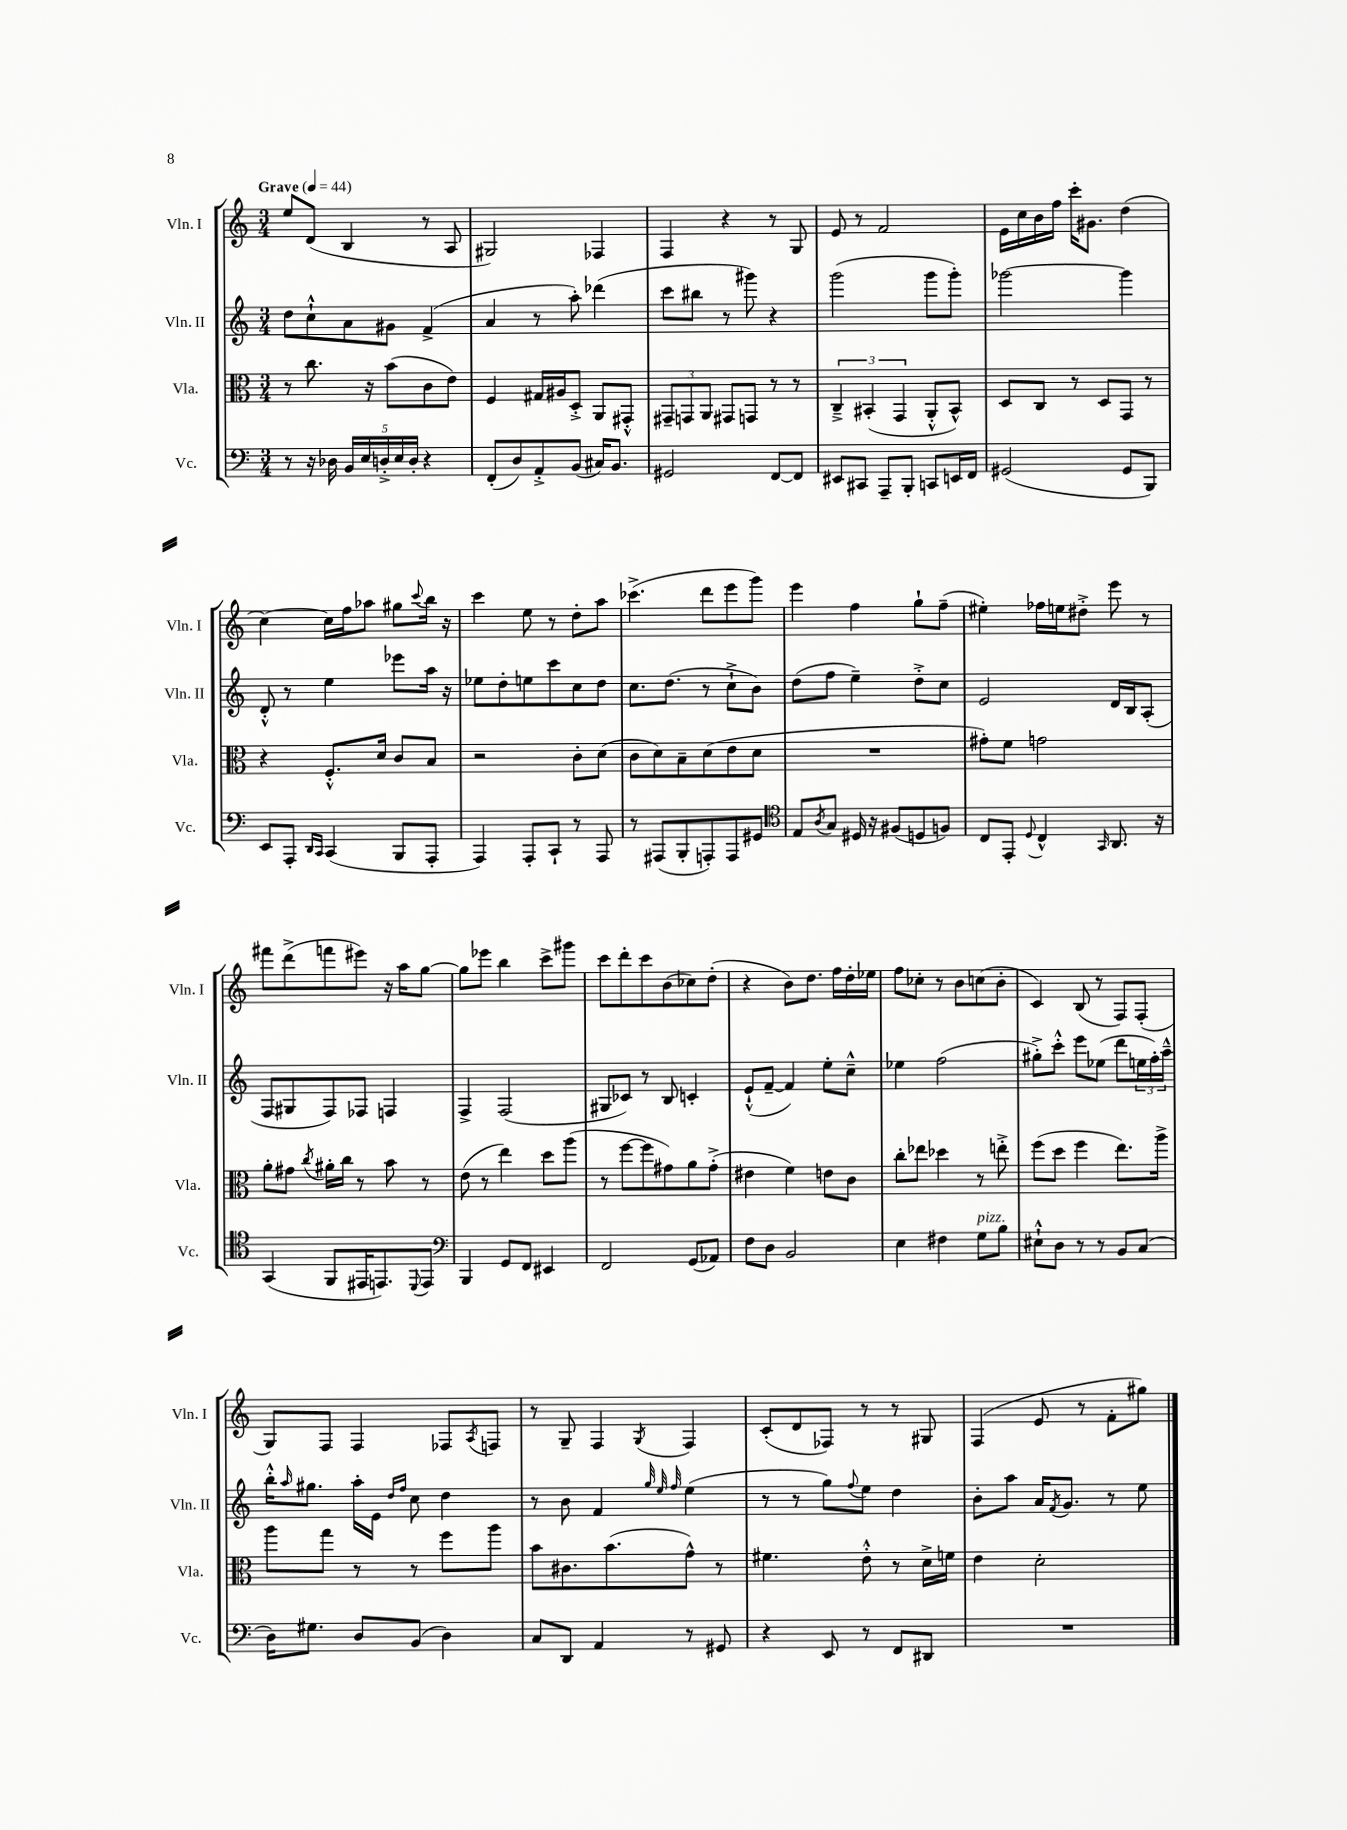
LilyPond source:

<<
\new StaffGroup <<
\new Staff = "s0" \with { instrumentName = "Vln. I" shortInstrumentName = "Vln. I" } {
    \clef treble \key c \major \numericTimeSignature \time 3/4 \tempo "Grave" 4 = 44
    e''8 d'8( b4 r8 a8 |
    gis2) fes4 |
    f4 r4 r8 g8 |
    e'8 r8 f'2 |
    e'16 c''16 b'16 f''16 c'''16-. gis'8. d''4( |
    c''4~) c''16 f''16 aes''8 gis''8 \appoggiatura { c'''8 } b''16 r16 |
    c'''4 e''8 r8 d''8-. a''8 |
    ces'''4.->( d'''8 e'''8 g'''8) |
    e'''4 f''4 g''8-! f''8--( |
    eis''4-.) fes''16 e''16 dis''8-.-> e'''8 r8 |
    fis'''8 d'''8->( f'''8 eis'''8) r16 a''16 g''8~ |
    g''8 ees'''8 b''4 c'''8-> gis'''8 |
    c'''8 d'''8-. c'''8 b'8( ces''8) d''8-.( |
    r4 b'8) d''8. f''16 d''16-. ees''16 |
    f''8 ces''8-. r8 b'8 c''8( b'8-. |
    c'4) b8( r8 f8) f8-.( |
    g8) f8 f4 fes8 \acciaccatura { a8 } f8 |
    r8 g8-- f4 \acciaccatura { g8 } f4 |
    c'8-.( d'8 fes8) r8 r8 gis8 |
    f4( e'8 r8 f'8-. gis''8) \bar "|." |
}
\new Staff = "s1" \with { instrumentName = "Vln. II" shortInstrumentName = "Vln. II" } {
    \clef treble \key c \major \numericTimeSignature \time 3/4
    d''8 c''8-!-^ a'8 gis'8 f'4->( |
    a'4 r8 a''8-.) des'''4( |
    c'''8 bis''8 r8 gis'''8) r4 |
    g'''2( g'''8 g'''8-.) |
    ges'''2~ ges'''4 |
    d'8-.-^ r8 e''4 ees'''8 a''16 r16 |
    ees''8 d''8-. e''8 c'''8 c''8 d''8 |
    c''8. d''8.( r8 c''8-!-> b'8) |
    d''8( f''8 e''4--) d''8-.-> c''8 |
    e'2 d'16 b16 a8-.( |
    f8 gis8 f8) fes8 f4 |
    f4-> f2( |
    gis8 ces'8) r8 b8 c'4-. |
    e'8-!-^( f'8~-- f'4) e''8-. c''8---^ |
    ees''4 f''2( |
    gis''8-.->) c'''8-.-^ e'''8 ees''8( d'''8 \tuplet 3/2 { e''16 f''16-.) a''16---^ } |
    b''16-.-^ \grace { a''16 } gis''8. a''16-. e'16 \grace { d''16 f''16 } c''8 d''4 |
    r8 b'8 f'4 \grace { g''32 e''32 f''32 } e''4( |
    r8 r8 g''8) \appoggiatura { f''8 } e''8 d''4 |
    b'8-. a''8 a'16 \acciaccatura { f'8 } g'8. r8 e''8 \bar "|." |
}
\new Staff = "s2" \with { instrumentName = "Vla." shortInstrumentName = "Vla." } {
    \clef alto \key c \major \numericTimeSignature \time 3/4
    r8 c''8. r16 b'8( c'8 e'8) |
    f4 gis16 ais16 d8-.-> a,8 gis,8-.-^ |
    \tuplet 3/2 { gis,8-- g,8 a,8 } gis,8 g,8 r8 r8 |
    \tuplet 3/2 { c4---> bis,4-.( g,4 } a,8-.-^ bis,8-^) |
    d8 c8 r8 d8 g,8 r8 |
    r4 f8.-.-^ d'16 c'8 b8 |
    r2 c'8-. d'8( |
    c'8 d'8) b8-- d'8( e'8 d'8 |
    R2. |
    gis'8-.) f'8 g'2 |
    a'8-. gis'8 \acciaccatura { c''8 } ais'16-. c''16 r8 b'8 r8 |
    e'8( r8 e''4) d''8 a''8( |
    r8 f''8~ f''8 gis'8) a'8 gis'8-.->( |
    eis'4 f'4) e'8 c'8 |
    c''8-. ees''8 des''4 r8 e''8-.-> |
    f''8( d''8 f''4 e''8.) a''16-> |
    a''8 g''8 r8 r8 f''8 a''8 |
    b'8 cis'8. b'8.( g'8-^) r8 |
    fis'4. e'8-.-^ r8 d'16-> f'16 |
    e'4 d'2-. \bar "|." |
}
\new Staff = "s3" \with { instrumentName = "Vc." shortInstrumentName = "Vc." } {
    \clef bass \key c \major \numericTimeSignature \time 3/4
    r8 r16 des16 \tuplet 5/4 { b,16 e16 d16-.-> e16 d16-. } r4 |
    f,8-.( d8) a,8-.-> b,8( cis16) b,8. |
    gis,2 f,8~ f,8 |
    eis,8 cis,8 a,,8-- b,,8-. c,8 e,16 f,16 |
    gis,2( gis,8 b,,8) |
    e,8 a,,8-. \grace { d,16 c,16 } c,4( b,,8 a,,8-. |
    a,,4) a,,8-. c,8-! r8 a,,8 |
    r8 ais,,8( b,,8-. a,,8-.) a,,8 gis,8 |
    \clef tenor e8 \acciaccatura { a8 } g8 dis16 r16 fis8( d8 f8) |
    c8 e,8-. \appoggiatura { d8 } c4-^ \grace { g,16 } a,8. r16 |
    g,4( f,8 eis,16 e,8.) \appoggiatura { d,8 } e,8 |
    \clef bass b,,4 g,8 f,8 eis,4 |
    f,2 g,8( aes,8) |
    f8 d8 b,2 |
    e4 fis4 g8^\markup { \italic "pizz." } b8 |
    eis8-!-^ d8 r8 r8 b,8 c8( |
    d16) gis8. d8 b,8( d4) |
    c8 d,8 a,4 r8 gis,8 |
    r4 e,8 r8 f,8 dis,8 |
    R2. \bar "|." |
}
>>
>>
\layout { \context { \Score \remove "Bar_number_engraver" } }
